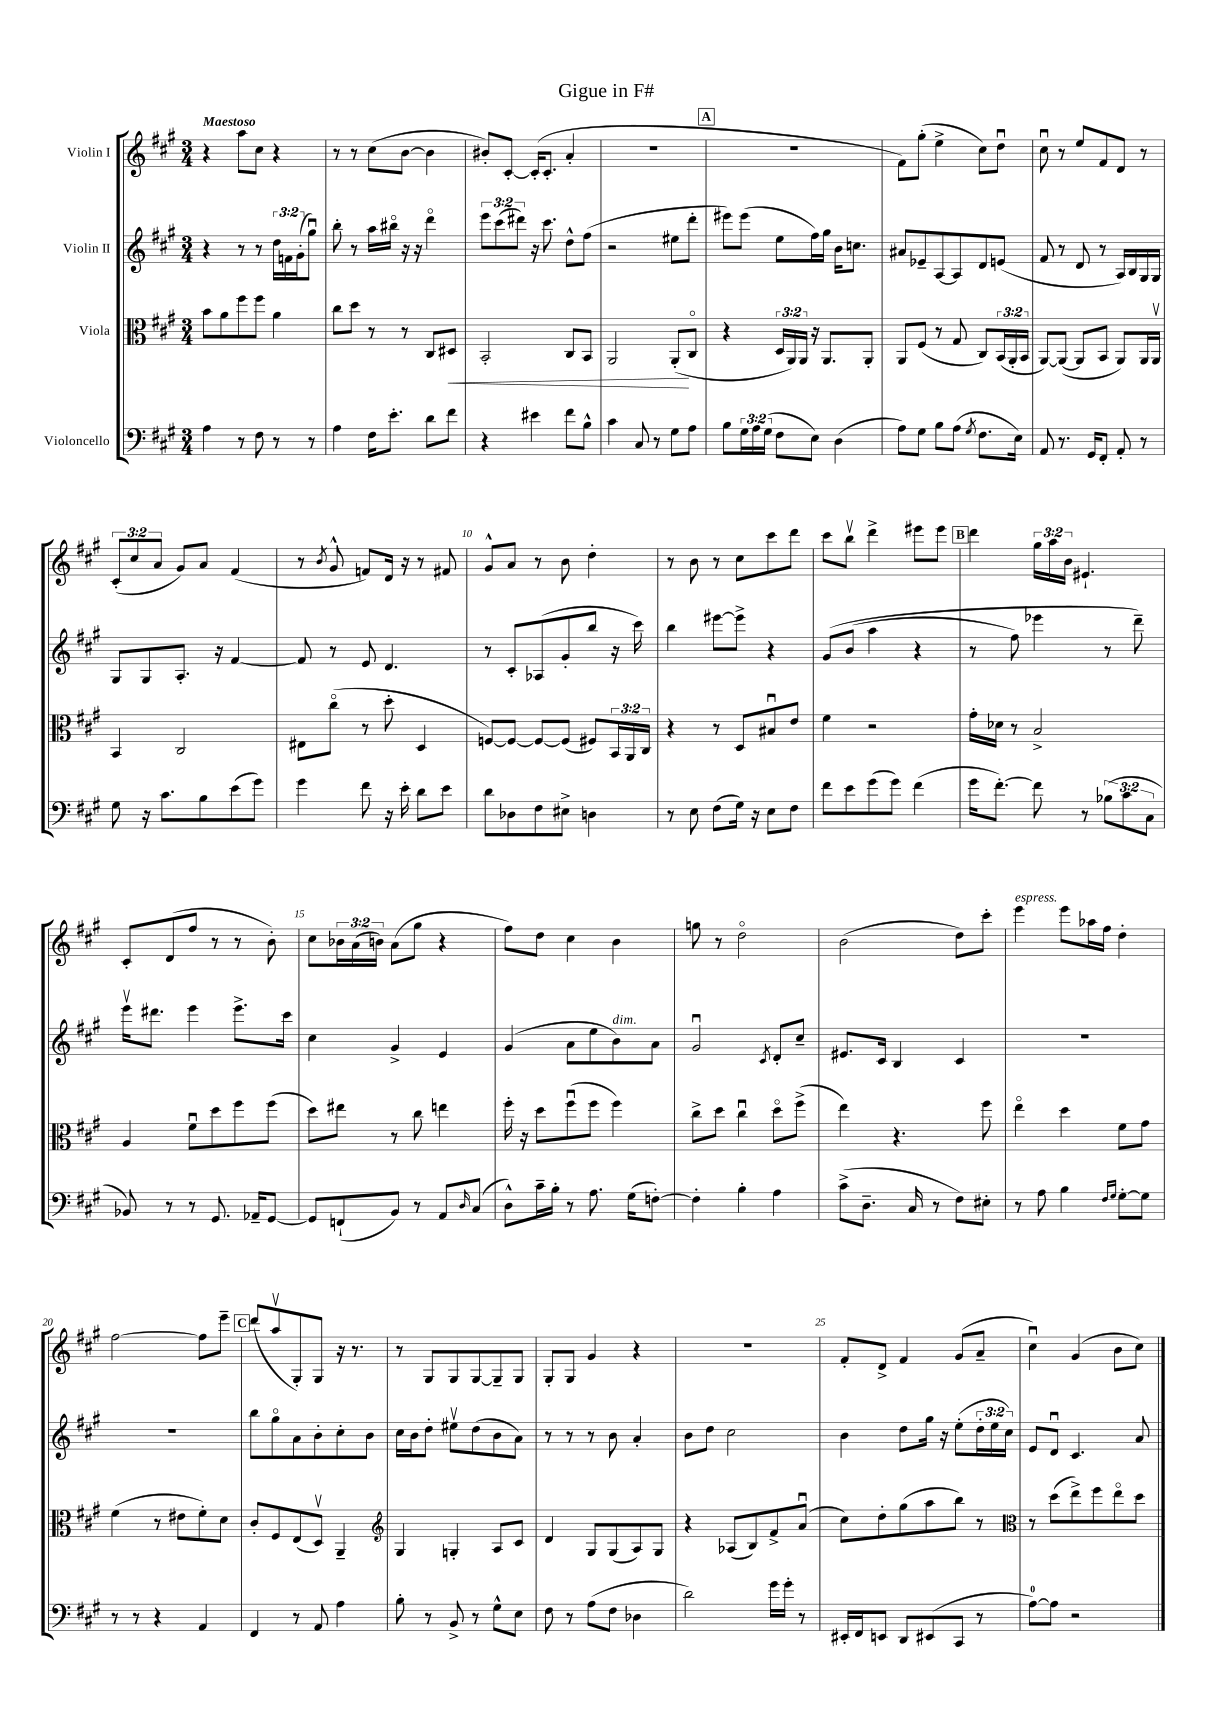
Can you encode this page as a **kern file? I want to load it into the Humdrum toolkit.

**kern	**kern	**dynam	**kern	**kern
*part4	*part3	*part3	*part2	*part1
*staff4	*staff3	*staff3	*staff2	*staff1
*I"Violoncello	*I"Viola	*	*I"Violin II	*I"Violin I
*clefF4	*clefC3	*	*clefG2	*clefG2
*k[f#c#g#]	*k[f#c#g#]	*	*k[f#c#g#]	*k[f#c#g#]
*M3/4	*M3/4	*	*M3/4	*M3/4
=1	=1	=1	=1	=1
!	!	!	!	!LO:TX:a:B:t=Maestoso
4A\	8b\L	.	4r	4r
.	8a\	.	.	.
8r	8ff#\	.	8r	8aa\L
8F#\	8ff#\J	.	8r	8cc#\J
8r	4a\	.	24dd\LL	4r
.	.	.	24fn\	.
.	.	.	(24g#'\J	.
8r	.	.	8gg#u\J)	.
=2	=2	=2	=2	=2
4A\	8cc#\L	.	8bb'\	8r
.	8dd\J	.	8r	8r
16F#\KL	8r	.	16aa\LL	(8cc#\L
8.e'\J	.	.	16bb#X\JJ	.
.	8r	.	16r	[8b\J
.	.	.	16r	.
8d\L	8C#/L	.	4ddd\	4b\]
!	!	!LO:HP:b	!	!
8f#\J	8D#X/J	<	.	.
=3	=3	=3	=3	=3
4r	2BB'/	.	12eee\L	8b#X'/L)
.	.	.	(12ccc#\	.
.	.	.	.	[8c#'/J
.	.	.	12ddd#X\J)	.
4e#X\	.	.	16r	(16c#'/KL]
.	.	.	8.ccc#\	8.c#'/J
8f#\L	8C#/L	.	8dd^^\L	4a'/
8B^^\J	8BB/J	.	(8ff#\J	.
=4	=4	=4	=4	=4
4c#\	2AA/	.	2r	2.r
8C#/	.	.	.	.
8r	.	.	.	.
8G#\L	(8AA'/L	.	8ee#X\L	.
8A\J	8C#/J	[	8ddd'\J	.
!!LO:REH:place=s1:t=A
=5	=5	=5	=5	=5
8B\L	4r	.	8eee#X\L)	2.r
24G#\L	.	.	(8eee#\J	.
24A\	.	.	.	.
(24G#\JJ	.	.	.	.
8F#\L	24D/LL	.	8ee\L	.
.	24AA/)	.	.	.
.	24AA/JJ	.	.	.
8E\J)	16r	.	16ff#\L)	.
.	8.AA/L	.	16gg#\JJ	.
(4D\	.	.	16b\KL	.
.	.	.	8.ccn\J	.
.	8AA'/J	.	.	.
=6	=6	=6	=6	=6
8A\L)	8AA/L	.	8a#X/L	8f#\L)
8G#\J	(8F#/J	.	8e-X~/	(8gg#'\J
8B\L	8r	.	[8A/	4ee^\
(8A\J	8G#/	.	8A/]	.
8qG#/	.	.	.	.
8.F#\L	8C#/L)	.	8d/	8cc#\L)
.	(24BB/L	.	(8en/J	8ddu\J
.	24AA'/	.	.	.
16E\Jk)	.	.	.	.
.	24BB/JJ	.	.	.
=7	=7	=7	=7	=7
8AA/	[8AA/L)	.	8f#/	8cc#u\
8.r	(8AA/J_	.	8r	8r
.	8AA/L]	.	8d/	8ee/L
16GG#/KL	.	.	.	.
8FF#'/J	8BB/J	.	8r	8f#/
8AA'/	8AA/L)	.	16A/LL)	8d/J
.	.	.	16B/	.
8r	16AA/L	.	16G#/	8r
.	16AAv/JJ	.	16G#/JJ	.
!!LO:LB:g=z
=8	=8	=8	=8	=8
8G#\	4BB/	.	8G#/L	(12c#'/L
.	.	.	.	12cc#/
16r	.	.	8G#/	.
.	.	.	.	12a/J
8.c#\L	.	.	.	.
.	2C#/	.	8.A'/J	8g#/L)
8B\	.	.	.	8a/J
.	.	.	16r	.
(8e\	.	.	[4f#/	(4f#/
8g#\J)	.	.	.	.
=9	=9	=9	=9	=9
4g#\	8E#X\L	.	8f#/]	8r
.	.	.	.	8qb/
.	(8cc#\J	.	8r	8g#^^/
8f#\	8r	.	8e/	8fn/L)
16r	8dd'\	.	4.d/	16d/Jk
16e'\	.	.	.	16r
8d\L	4D/	.	.	8r
8e\J	.	.	.	8f#X/
=10	=10	=10	=10	=10
8d\L	[8Fn/L)	.	8r	8g#^^/L
8D-X\	8F/J_	.	8c#'/L	8a/J
8F#\	8F/L_	.	(8A-X/	8r
8E#X^\J	(8F/J]	.	8g#'/	8b\
4Dn\	8F#X/L)	.	8bb/J	4dd'\
.	24BB/L	.	16r	.
.	24AA/	.	.	.
.	.	.	16ccc#\)	.
.	24C#/JJ	.	.	.
=11	=11	=11	=11	=11
8r	4r	.	4bb\	8r
8E\	.	.	.	8b\
(8F#\L	8r	.	[8eee#X\L	8r
16G#\Jk)	8D/L	.	8eee#^\J]	8cc#\L
16r	.	.	.	.
8E\L	8B#Xu/	.	4r	8ccc#\
8F#\J	8e/J	.	.	8ddd\J
=12	=12	=12	=12	=12
8f#\L	4f#\	.	(8g#/L	8ccc#\L
8e\	.	.	(8b/J	8bbv\J
(8g#\	2r	.	4aa\	4ddd^\
8g#\J)	.	.	.	.
(4f#\	.	.	4r	8eee#X\L
.	.	.	.	8eee#\J
!!LO:REH:place=s1:t=B
=13	=13	=13	=13	=13
16g#\KL	16g#'\LL	.	8r	4ddd\
[8.f#'\J)	16d-X\JJ	.	.	.
.	8r	.	8ff#\)	.
8f#\]	2B^/	.	4eee-X\	24gg#\LL
.	.	.	.	24aa\
.	.	.	.	24b\JJ
8r	.	.	.	4.e#X`/
(12B-X\L	.	.	8r	.
12c#\	.	.	.	.
.	.	.	8ddd~\)	.
12C#\J	.	.	.	.
!!LO:LB:g=z
=14	=14	=14	=14	=14
8BB-X/)	4A/	.	16eeev\KL	8c#'/L
.	.	.	8.ddd#X\J	.
8r	.	.	.	(8d/
8r	8f#u\L	.	4eee\	8ff#/J
8.GG#/	8dd\	.	.	8r
.	8ff#\	.	8.eee^\L	8r
16AA-X~/KL	.	.	.	.
[8GG#/J	(8ff#\J	.	.	8b'\)
.	.	.	16ccc#\Jk	.
=15	=15	=15	=15	=15
8GG#/L]	8dd\L)	.	4cc#\	8cc#\L
(8FFn`/	8ee#X\J	.	.	24b-X\L
.	.	.	.	(24a\
.	.	.	.	24bn\JJ)
8BB/J)	8r	.	4g#^/	(8a\L
8r	8cc#\	.	.	8gg#\J
8AA/L	4een\	.	4e/	4r
16qqD/	.	.	.	.
(8C#/J	.	.	.	.
=16	=16	=16	=16	=16
8D^^\L)	16ff#'\	.	(4g#/	8ff#\L)
.	16r	.	.	.
16c#~\L	8dd\L	.	.	8dd\J
16B'\JJ	.	.	.	.
8r	(8ff#u\	.	8a\L	4cc#\
8.A\	8ff#\J	.	8ee\	.
!	!	!	!LO:TX:a:i:t=dim.	!
.	4ff#\)	.	8b\)	4b\
(16G#\KL	.	.	.	.
[8Fn'\J)	.	.	8a\J	.
=17	=17	=17	=17	=17
4F'\]	8cc#^\L	.	2g#u/	8ggn\
.	8dd\J	.	.	8r
4B'\	4cc#u\	.	.	2dd\
.	.	.	8qc#/	.
4A\	8dd\L	.	8d'/L	.
.	(8ff#^\J	.	8cc#~/J	.
=18	=18	=18	=18	=18
(8c#^\L	4ee\)	.	8.e#X/L	(2b\
8.D~\J	.	.	.	.
.	.	.	16c#/Jk	.
.	4.r	.	4B/	.
16C#/	.	.	.	.
8r	.	.	.	.
8F#\L)	.	.	4c#/	8dd\L)
8E#X'\J	8ff#\	.	.	8ccc#'\J
=19	=19	=19	=19	=19
!	!	!	!	!LO:TX:a:i:t=espress.
8r	4ee\	.	2.r	4eee\
8A\	.	.	.	.
4B\	4dd\	.	.	8eee\L
.	.	.	.	16aa-X\L
.	.	.	.	16ff#\JJ
16qqF#/LL	.	.	.	.
16qqG#/JJ	.	.	.	.
[8G#'\L	8f#\L	.	.	4dd'\
8G#\J]	8g#\J	.	.	.
!!LO:LB:g=z
=20	=20	=20	=20	=20
8r	(4f#\	.	2.r	[2ff#\
8r	.	.	.	.
4r	8r	.	.	.
.	8e#X\L	.	.	.
4AA/	8f#'\)	.	.	8ff#\L]
.	8d\J	.	.	8eee~\J
!!LO:REH:place=s1:t=C
=21	=21	=21	=21	=21
4FF#/	8c#'/L	.	8bb\L	(8ddd/L
.	8F#/	.	8gg#\	8aav/
8r	(8E/	.	8a\	8G#'/)
8AA/	8Dv/J)	.	8b'\	8G#/J
4A\	4AA~/	.	8cc#'\	16r
.	.	.	.	8.r
.	.	.	8b\J	.
=22	=22	=22	=22	=22
*	*clefG2	*	*	*
8B'\	4G#/	.	16cc#\LL	8r
.	.	.	16b\J	.
8r	.	.	8dd'\J	8G#/L
8BB^/	4Gn'/	.	8ee#Xv\L	8G#/
8r	.	.	(8dd\	[8G#/
8G#^^\L	8A/L	.	8b\	8G#~/]
8E\J	8c#/J	.	8a\J)	8G#/J
=23	=23	=23	=23	=23
8F#\	4d/	.	8r	8G#'/L
8r	.	.	8r	8G#/J
(8A\L	8G#/L	.	8r	4g#/
8F#\J	(8G#/	.	8b\	.
4D-X\	8A/)	.	4a'/	4r
.	8G#/J	.	.	.
=24	=24	=24	=24	=24
2d\)	4r	.	8b\L	2.r
.	.	.	8dd\J	.
.	(8A-X/L	.	2cc#\	.
.	8B/)	.	.	.
16g#\LL	8f#^/	.	.	.
16g#'\JJ	.	.	.	.
8r	(8au/J	.	.	.
=25	=25	=25	=25	=25
16EE#X'/LL	8cc#\L)	.	4b\	8f#'/L
16FF#/J	.	.	.	.
8EEn/J	8dd'\	.	.	8d^/J
8DD/L	(8gg#\	.	8dd\L	4f#/
(8EE#X/	8aa\	.	16gg#\Jk	.
.	.	.	16r	.
8CC#/J	8bb\J)	.	(8ee'\L	(8g#/L
8r	8r	.	24dd'\L	8a~/J
.	.	.	24ee\	.
.	.	.	24cc#\JJ)	.
=26	=26	=26	=26	=26
*	*clefC3	*	*	*
[8A\L)	8r	.	8e/L	4cc#u\)
8A\J]	(8dd\L	.	8du/J	.
2r	8ee^\)	.	4.c#/	(4g#/
.	8ff#\	.	.	.
.	8ee\	.	.	8b\L
.	8dd\J	.	8a/	8cc#\J)
==	==	==	==	==
*-	*-	*-	*-	*-
